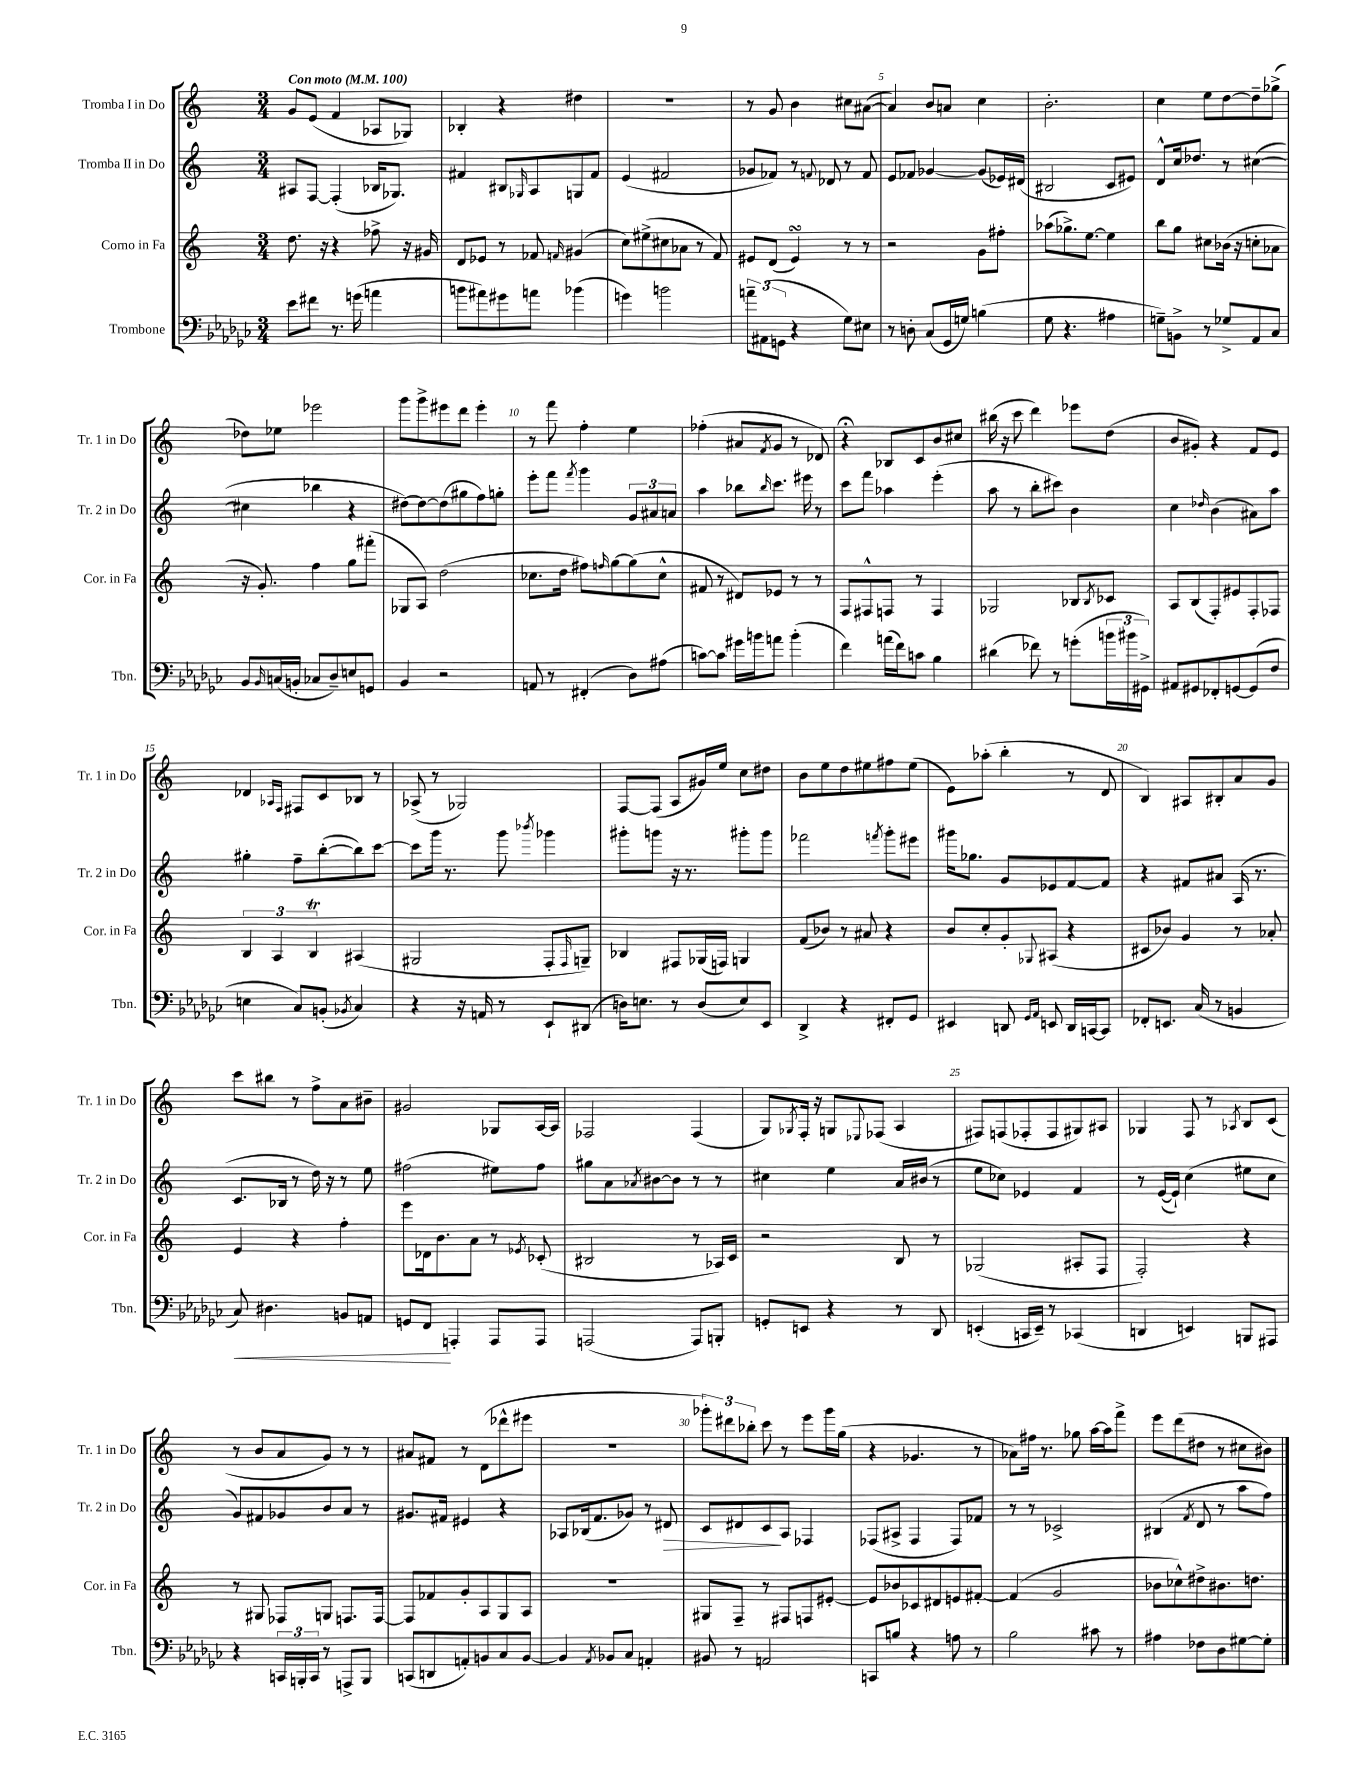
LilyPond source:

<<
\new StaffGroup <<
\new Staff = "s0" \with { instrumentName = "Tromba I in Do" shortInstrumentName = "Tr. 1 in Do" } {
    \clef treble \key c \major \numericTimeSignature \time 3/4 \tempo "Con moto" 4 = 100
    g'8 e'8( f'4 aes8 ges8) |
    bes4-. r4 dis''4 |
    R2. |
    r8 g'8 b'4 cis''8 ais'8~( |
    ais'4) b'8 a'8 c''4 |
    b'2.-. |
    c''4 e''8 d''8~ d''8-- ges''8->( |
    des''8) ees''8 ees'''2 |
    g'''8 g'''8-> eis'''8 d'''8 eis'''4-. |
    r8 f'''8 f''4-. e''4 |
    fes''4-.( ais'8 \acciaccatura { f'8 } g'8 r8 des'8) |
    r4\fermata bes8 c'8 b'8 cis''8 |
    bis''16( r16 c'''8 d'''4) ees'''8 d''8( |
    b'8 gis'8-.) r4 f'8 e'8 |
    des'4 \grace { aes16 f16 } fis8 c'8 bes8 r8 |
    aes8->( r8 ges2) |
    f8~ f8( a8 gis'16) e''16 c''8 dis''8 |
    b'8 e''8 d''8 eis''8 fis''8 eis''8( |
    e'8) aes''8-.( b''4-. r8 d'8 |
    b4) ais8 bis8-. a'8 g'8 |
    c'''8 bis''8 r8 f''8-> a'8 bis'8-- |
    gis'2 ges8 a16~ a16 |
    fes2 fes4( |
    g8) \acciaccatura { ges8 } f16-. r16 g8 \appoggiatura { ees8 } fes8( a4 |
    fis8) f8( fes8-. fes8 gis8) ais8 |
    ges4 f8 r8 \acciaccatura { aes8 } b8 c'8( |
    r8 b'8 a'8 g'8) r8 r8 |
    ais'8 fis'8 r8 d'8( des'''8-^ eis'''8 |
    R2. |
    \tuplet 3/2 { ges'''8-.) dis'''8 bes''8-. } c'''8 r8 e'''8 ges'''16 g''16( |
    r4 ges'4. r8 |
    aes'8) fis''16 r8. ges''8 a''16~ a''16 f'''8-> |
    e'''8 d'''8( dis''8 r8 cis''8 bis'8) \bar "|." |
}
\new Staff = "s1" \with { instrumentName = "Tromba II in Do" shortInstrumentName = "Tr. 2 in Do" } {
    \clef treble \key c \major \numericTimeSignature \time 3/4
    ais8 f8~ f4-.( bes16 ges8.) |
    fis'4 bis8 \grace { ges16 } a8 g8 fis'8 |
    e'4( fis'2 |
    ges'8 fes'8) r8 \appoggiatura { f'8 } des'8 r8 f'8 |
    e'8 fes'8 ges'4~ ges'8( ees'16) dis'16( |
    bis2 c'8 eis'8) |
    d'8-^ c''16 des''8. r8 cis''4~( |
    cis''4 bes''4 r4 |
    dis''8~) dis''8~ dis''8( gis''8 f''8) g''8-. |
    e'''8-. f'''8 \acciaccatura { f'''8 } g'''4 \tuplet 3/2 { g'8 ais'8 a'8 } |
    a''4 bes''8 \grace { bes''16 } c'''8. eis'''16 r8 |
    c'''8 f'''8 aes''4 e'''4-.( |
    a''8 r8 b''8-. cis'''8) b'4 |
    c''4 \grace { des''16 } b'4( ais'8) a''8 |
    gis''4-. f''8-- b''8~-.( b''8) c'''8~ |
    c'''8 g'''16 r8. g'''8 \acciaccatura { bes'''8 } ges'''4 |
    gis'''8-. g'''8 r16 r8. gis'''8-. gis'''8 |
    fes'''2 \acciaccatura { f'''8 } g'''8-. eis'''8 |
    gis'''16 ges''8. g'8 ees'8 f'8~ f'8 |
    r4 fis'8 ais'8 a16( r8. |
    c'8. bes16 r8 d''16) r16 r8 e''8 |
    fis''2( eis''8) fis''8 |
    gis''8 a'8 \acciaccatura { aes'8 } bis'8~ bis'8 r8 r8 |
    cis''4 e''4 a'16 bis'16( r8 |
    e''8 ces''8) ees'4 f'4 |
    r8 e'16~( e'16-!) c''4( eis''8 c''8 |
    g'8) fis'8 ges'8 b'8 a'8 r8 |
    gis'8. fis'16 eis'4 r4 |
    aes8 bes16( f'8. ges'8) r8 dis'8\> |
    c'8 dis'8 c'8\! a8 fes4 |
    fes8( ais8-> fes4 fes8) fes'8 |
    r8 r8 ces'2-> |
    bis4( \acciaccatura { f'8 } d'8 r8 a''8 f''8) \bar "|." |
}
\new Staff = "s2" \with { instrumentName = "Corno in Fa" shortInstrumentName = "Cor. in Fa" } {
    \clef treble \key c \major \numericTimeSignature \time 3/4
    d''8. r16 r4 fes''8-> r16 gis'16 |
    d'8 ees'8 r8 fes'8 \grace { f'16 } gis'4( |
    c''8) eis''8->( cis''8 aes'8 r8 f'8) |
    eis'8 d'8( eis'4\turn) r8 r8 |
    r2 g'8 fis''8-. |
    aes''8( ges''8.->) e''8.~ e''4 |
    b''8 g''8 cis''8 bes'16( r16 c''8-. aes'8 |
    r16 g'8.-.) f''4 g''8 fis'''8-.( |
    ges8 a8) d''2( |
    ces''8. d''16 fis''8) \grace { f''16 } g''8~ g''8( ces''8-^ |
    fis'8 r8 dis'8) ees'8 r8 r8 |
    f8 fis8-^ f8 r8 f4 |
    ges2 bes8 \acciaccatura { bes8 } ces'8 |
    a8 b8( f8-.) eis'8 f8-. fes8 |
    \tuplet 3/2 { b4 a4 b4\trill } ais4( |
    gis2 f8-. \grace { f16 } g8--) |
    bes4 fis8 ges16( f16) g4 |
    f'8( bes'8) r8 ais'8 r4 |
    b'8 c''8-. g'8-. \appoggiatura { ges8 } ais8( r4 |
    cis'8 bes'8) g'4 r8 aes'8-. |
    e'4 r4 f''4-. |
    e'''8 des'16 b'8. a'8 r8 \acciaccatura { ees'8 } ces'8-.( |
    bis2 r8 aes16) c'16 |
    r2 b8 r8 |
    ges2( ais8-. f8 |
    f2-.) r4 |
    r8 gis8 fes8 g8 f8. f16~ |
    f8 fes'8 g'8-. a8 g8 a8 |
    R2. |
    gis8 f8-- r8 fis8 f8 eis'8~-. |
    eis'8 bes'8 ces'8 dis'8 e'8 fis'8~-. |
    fis'4( g'2 |
    bes'8 ces''8-^) dis''8-> bis'8. d''8. \bar "|." |
}
\new Staff = "s3" \with { instrumentName = "Trombone" shortInstrumentName = "Tbn." } {
    \clef bass \key ges \major \numericTimeSignature \time 3/4
    ees'8 fis'8 r8. g'16( a'4 |
    b'8 ais'8) gis'8 a'8 bes'4( |
    g'4) b'2 |
    \tuplet 3/2 { a'8-- ais,8( g,8 } r4 ges8) eis8 |
    r8 d8-. ces8( ges,16 g16) b4( |
    ges8 r4. ais4 |
    g8--) b,8-> r8 ges8-> aes,8 ces8 |
    bes,8 \grace { bes,16 } c16( b,16-. ces8 des8--) e8 g,8 |
    bes,4 r2 |
    a,8 r8 fis,4-.( des8) ais8( |
    c'8~) c'8 gis'16 b'16 a'8 b'4-.( |
    f'4) a'16( f'16) c'8 bes4 |
    dis'4( fes'8) r8 g'8-.( \tuplet 3/2 { b'16 bis'16 gis,16->) } |
    ais,8 gis,8 fes,8-. g,8~ g,8( f8 |
    e4 ces8) b,8-.( \acciaccatura { bes,8 } ces4) |
    r4 r16 a,16 r8 ees,8-! dis,8( |
    d16) e8. r8 d8( e8) ees,8 |
    des,4-> r4 fis,8-. ges,8 |
    eis,4 d,8 \grace { ges,16 aes,16 } e,8 d,16 c,16~ c,8 |
    fes,8-. e,8. ces16( r8 b,4 |
    ces8\<) dis4. b,8 a,8 |
    g,8 f,8\! a,,4-. a,,8 a,,8 |
    a,,2( a,,8) b,,8-. |
    g,8-. e,8 r4 r8 des,8 |
    e,4-.( c,16 e,16--) r8 ces,4( |
    d,4 e,4) b,,8 ais,,8 |
    r4 \tuplet 3/2 { c,16 b,,16-. c,16 } r8 a,,8-> b,,8 |
    c,8( d,8 a,8-.) b,8 ces8 b,8~ |
    b,4 \acciaccatura { aes,8 } bes,8 ces8 a,4-. |
    bis,8 r8 a,2 |
    c,8 b8 r4 a8 r8 |
    bes2 cis'8 r8 |
    ais4 fes8 des8 gis8~ gis8-. \bar "|." |
}
>>
>>
\layout { \context { \Score \override BarNumber.break-visibility = ##(#f #t #t) barNumberVisibility = #(every-nth-bar-number-visible 5) } }
